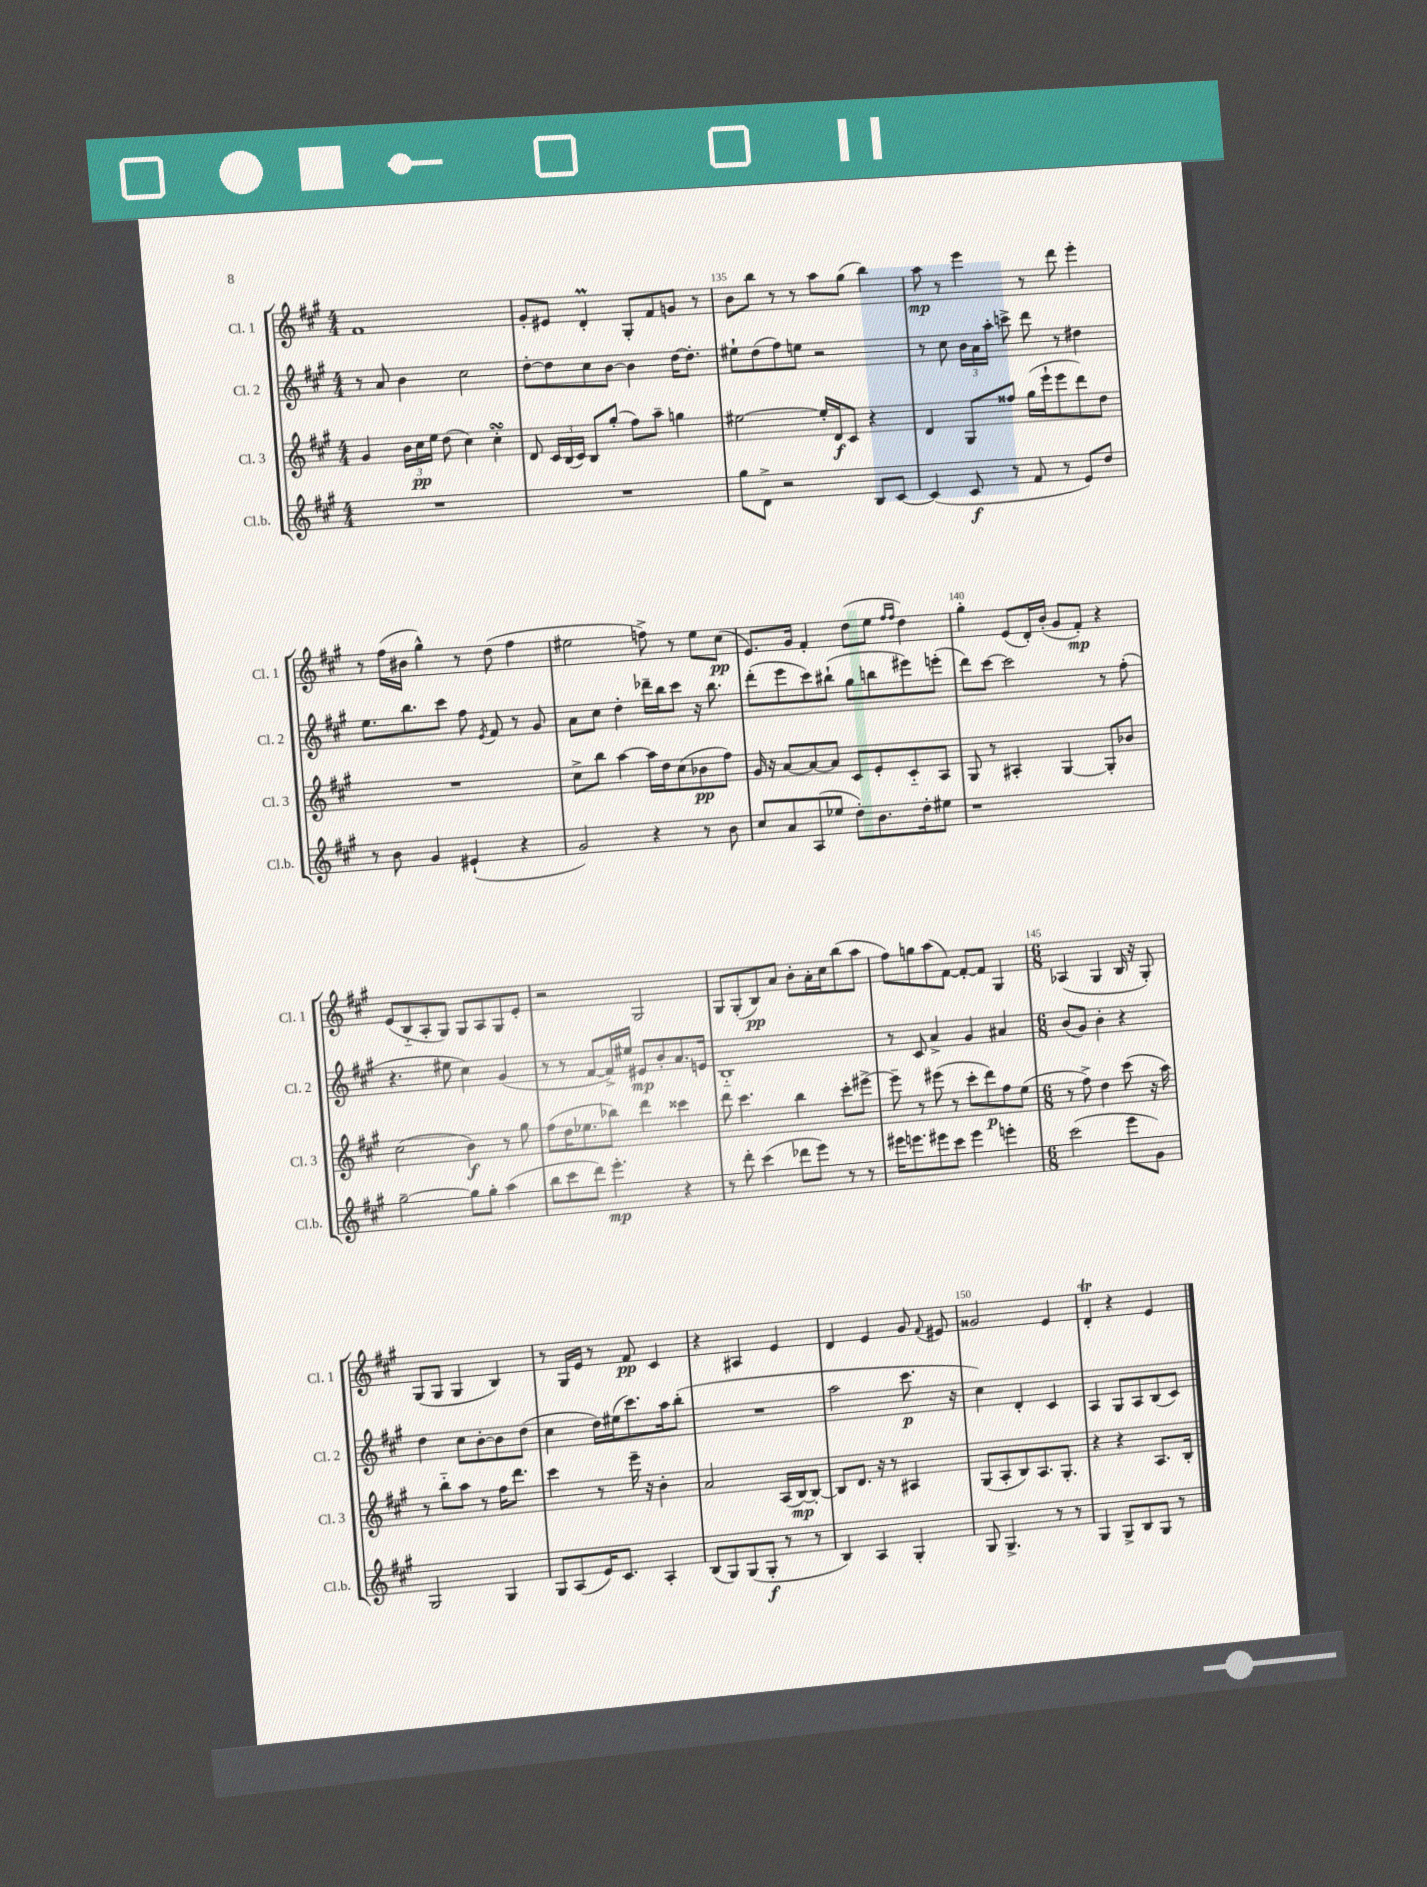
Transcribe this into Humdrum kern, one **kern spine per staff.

**kern	**dynam	**kern	**dynam	**kern	**dynam	**kern	**dynam
*part4	*part4	*part3	*part3	*part2	*part2	*part1	*part1
*staff4	*staff4	*staff3	*staff3	*staff2	*staff2	*staff1	*staff1
*I"Cl.b.	*	*I"Cl. 3	*	*I"Cl. 2	*	*I"Cl. 1	*
*I'Cl.b.	*	*I'Cl. 3	*	*I'Cl. 2	*	*I'Cl. 1	*
*clefG2	*	*clefG2	*	*clefG2	*	*clefG2	*
*k[f#c#g#]	*	*k[f#c#g#]	*	*k[f#c#g#]	*	*k[f#c#g#]	*
*M4/4	*	*M4/4	*	*M4/4	*	*M4/4	*
=133	=133	=133	=133	=133	=133	=133	=133
1r	.	4g#/	.	8r	.	1f#	.
.	.	.	.	8a/	.	.	.
.	.	24b\LL	.	4b\	.	.	.
.	.	24cc#\	pp	.	.	.	.
.	.	24ee\JJ	.	.	.	.	.
.	.	(8dd\	.	.	.	.	.
.	.	4cc#\)	.	2cc#\	.	.	.
.	.	4cc#sSsS'\	.	.	.	.	.
=134	=134	=134	=134	=134	=134	=134	=134
1r	.	8d/	.	[8dd'\L	.	8g#'/L	.
.	.	24c#/LL	.	8dd\]	.	8e#X/J	.
.	.	(24B/	.	.	.	.	.
.	.	24c#/JJ)	.	.	.	.	.
.	.	8B/L	.	8cc#\	.	4dM'/	.
.	.	(8gg#'/J	.	[8b\J	.	.	.
.	.	8ff#\L)	.	4b\]	.	8G#'/L	.
.	.	8aa~\J	.	.	.	8f#/	.
.	.	4ggn\	.	[16dd\KL	.	8gn/J	.
.	.	.	.	8.dd'\J]	.	.	.
.	.	.	.	.	.	8r	.
=135	=135	=135	=135	=135	=135	=135	=135
8gg#\L	.	[2ee#X\	.	8ee#X`\L	.	8b\L	.
8d^\J	.	.	.	(8dd\	.	8bb\J	.
2r	.	.	.	8ff#\)	.	8r	.
.	.	.	.	8een\J	.	8r	.
.	.	16ee#'/LL]	.	2r	.	8aa\L	.
.	.	16d/J	f	.	.	.	.
.	.	8c#/J	.	.	.	(8gg#\J	.
8B/L	.	4r	.	.	.	4bb\)	.
[8c#/J	.	.	.	.	.	.	.
=136	=136	=136	=136	=136	=136	=136	=136
(4c#/]	.	4d/	.	8r	.	8aa\	mp
.	.	.	.	8cc#\	.	8r	.
8c#/	f	8G#/L	.	24b\LL	.	4eee\	.
.	.	.	.	24a\	.	.	.
.	.	.	.	24aa'\JJ	.	.	.
8r	.	8ff##X/J	.	8cccn^\	.	.	.
8f#/	.	(16gg#\LL	.	8ddd\	.	8r	.
.	.	16eee`\J	.	.	.	.	.
8r	.	8eee\	.	8r	.	8ddd\	.
8e/L)	.	8ddd\)	.	4dd#X\	.	4eee'\	.
8dd/J	.	8dd\J	.	.	.	.	.
!!LO:LB:g=z
=137	=137	=137	=137	=137	=137	=137	=137
8r	.	1r	.	8.ee\L	.	8r	.
8b\	.	.	.	.	.	(16ff#\LL	.
.	.	.	.	8.bb\	.	16b#X\JJ	.
4g#/	.	.	.	.	.	4gg#^^\)	.
.	.	.	.	8ccc#\J	.	.	.
(4e#X`/	.	.	.	8ff#\	.	8r	.
.	.	.	.	8qe/	.	.	.
.	.	.	.	8f#/	.	(8dd\	.
4r	.	.	.	8r	.	4ff#\	.
.	.	.	.	8g#/	.	.	.
=138	=138	=138	=138	=138	=138	=138	=138
2g#/)	.	8cc#^\L	.	8a\L	.	2ee#X\	.
.	.	8bb\J	.	8cc#\J	.	.	.
.	.	[4aa\	.	4dd'\	.	.	.
4r	.	16aa\LL]	.	16ddd-X~\LL	.	8ffn^\)	.
.	.	16dd\J	.	16bb\J	.	.	.
.	.	(8cc#\	.	8ccc#\J	.	8r	.
8r	.	8b-X\	pp	16r	.	8ee#\L	.
.	.	.	.	8.bb\	.	.	.
8b\	.	8ff#\J)	.	.	.	(8cc#\J	pp
=139	=139	=139	=139	=139	=139	=139	=139
8cc#/L	.	16g#/	.	(8ddd'\L	.	8.e/L)	.
.	.	16r	.	.	.	.	.
8a/	.	[8a/L	.	8eee\	.	.	.
.	.	.	.	.	.	16g#/Jk	.
(8A/	.	8a/_	.	8ccc#\)	.	4f#'/	.
8ee-X/J	.	8a/J]	.	(8bb#X`\J	.	.	.
8dd'\L)	.	8c#/L	.	8gg#\L	.	(8dd\L	.
8.b\	.	8e'/	.	8bbn\	.	8ee\J	.
.	.	.	.	.	.	16qqff#/LL	.
.	.	.	.	.	.	16qqff#/JJ	.
.	.	8c#/	.	8eee#X\)	.	4dd\)	.
16dd'\k	.	.	.	.	.	.	.
8ee#X\J	.	8A/J	.	(8eeen'\J	.	.	.
=140	=140	=140	=140	=140	=140	=140	=140
1r	.	8G#/	.	8ddd\L)	.	4gg#'\	.
.	.	8r	.	[8ccc#\J	.	.	.
.	.	4A#X'/	.	2ccc#\]	.	(8e/L	.
.	.	.	.	.	.	16d'/L)	.
.	.	.	.	.	.	(16b'/JJ	.
.	.	[4G#/	.	.	.	8g#/L	.
.	.	.	.	.	.	8f#'/J)	mp
.	.	8G#'/L]	.	8r	.	4r	.
.	.	8b-X/J	.	(8ff#'\	.	.	.
!!LO:LB:g=z
=141	=141	=141	=141	=141	=141	=141	=141
[2gg#~\	.	(2cc#\	.	4.r	.	(8e/L	.
.	.	.	.	.	.	8B/	.
.	.	.	.	.	.	8A'/	.
.	.	.	.	8ee#X\	.	8G#/J)	.
8gg#\L]	.	4b\)	f	4cc#\)	.	8G#/L	.
8gg#'\J	.	.	.	.	.	8A/	.
(4aa\	.	8r	.	(4g#/	.	8G#/	.
.	.	8gg#\	.	.	.	8e'/J	.
=142	=142	=142	=142	=142	=142	=142	=142
8bb\L	.	(8ff#\L	.	8r	.	2r	.
8ccc#\	.	16dd\K	.	8r	.	.	.
.	.	8.ee-X\	.	.	.	.	.
8ddd\J)	.	.	.	[8f#/L	.	.	.
4.eee'\	mp	8bb-X\J)	.	16f#^/L])	.	.	.
.	.	.	.	16ee#X/JJ	.	.	.
.	.	4ddd\	.	8e#X/L	mp	2G#/	.
.	.	.	.	8b'/	.	.	.
4r	.	4ccc##X\	.	8.a/	.	.	.
.	.	.	.	16en/Jk	.	.	.
=143	=143	=143	=143	=143	=143	=143	=143
8r	.	8ddd\	.	1B	.	8G#/L	.
8ddd'\	.	4.ccc#\	.	.	.	(8G#'/	.
(4ccc#\	.	.	.	.	.	8B/)	pp
.	.	.	.	.	.	8a/J	.
8ddd-X\L	.	4bb\	.	.	.	8b'\L	.
8eee\J)	.	.	.	.	.	16a'\L	.
.	.	.	.	.	.	16cc#\J	.
8r	.	8ccc#'\L	.	.	.	(8bb\	.
8r	.	[8eee#X^\J	.	.	.	8aa\J	.
=144	=144	=144	=144	=144	=144	=144	=144
16eee#X\KL	.	8eee#~\]	.	8r	.	8ff#\L)	.
8.eeen\	.	.	.	.	.	.	.
.	.	8r	.	8c#/	.	8ggn\	.
8eee#X\	.	(8eee#X\	.	4a^/	.	(8aa\	.
8ccc#\J	.	8r	.	.	.	[8f#\J)	.
4eee#\	.	8ccc#'\L	.	4g#/	.	8f#'/L_	.
.	.	8ddd\)	p	.	.	8f#/J]	.
4eeen'\	.	8ff#\	.	4a#X/	.	4G#/	.
.	.	(8ee\J	.	.	.	.	.
=145	=145	=145	=145	=145	=145	=145	=145
*M6/8	*	*M6/8	*	*M6/8	*	*M6/8	*
(2ccc#\	.	8r	.	(8b/L	.	(4A-X/	.
.	.	8ff#^\)	.	8g#/J)	.	.	.
.	.	4dd\	.	4b'\	.	4G#/	.
8eee\L	.	(8ccc#\	.	4r	.	16B/	.
.	.	.	.	.	.	16r	.
8g#\J)	.	16r	.	.	.	8G#'/)	.
.	.	16aa\)	.	.	.	.	.
!!LO:LB:g=z
=146	=146	=146	=146	=146	=146	=146	=146
2G#/	.	8r	.	4dd\	.	(8G#/L	.
.	.	8bb\L	.	.	.	8G#/J	.
.	.	8aa\J	.	8cc#\L	.	4G#/	.
.	.	8r	.	[8b'\	.	.	.
4G#/	.	16ff#\KL	.	8b\]	.	4B/)	.
.	.	8.ddd\J	.	.	.	.	.
.	.	.	.	(8dd\J	.	.	.
=147	=147	=147	=147	=147	=147	=147	=147
8G#/L	.	4ccc#\	.	4cc#\	.	8r	.
(8A/	.	.	.	.	.	16G#/LL	.
.	.	.	.	.	.	16e/JJ	.
16e/K)	.	8r	.	16dd\LL)	.	8r	.
8.c#/J	.	.	.	(16ee#X\J	.	.	.
.	.	16eee~\	.	8.ccc#\)	.	8f#/	pp
.	.	16r	.	.	.	.	.
4A'/	.	4b'\	.	.	.	4c#/	.
.	.	.	.	16aa\k	.	.	.
.	.	.	.	(8bb'\J	.	.	.
=148	=148	=148	=148	=148	=148	=148	=148
(8B/L	.	2a/	.	2.r	.	4r	.
8G#/)	.	.	.	.	.	.	.
(8G#/	.	.	.	.	.	4A#X/	.
8G#'/J	f	.	.	.	.	.	.
8r	.	(16A/LL	.	.	.	4e/	.
.	.	[16B/J)	mp	.	.	.	.
8r	.	8B'/J_	.	.	.	.	.
=149	=149	=149	=149	=149	=149	=149	=149
4B/)	.	8B/L]	.	2aa\	.	4d/	.
.	.	8.d/J	.	.	.	.	.
4A/	.	.	.	.	.	4e/	.
.	.	16r	.	.	.	.	.
.	.	8r	.	.	.	.	.
4G#'/	.	4A#X/	.	8.ccc#\	p	8g#/	.
.	.	.	.	.	.	8qqf#/	.
.	.	.	.	.	.	8e#X/	.
.	.	.	.	16r	.	.	.
=150	=150	=150	=150	=150	=150	=150	=150
8G#/	.	(8G#/L	.	4cc#\)	.	2g##X/	.
4.G#^/	.	8A'/	.	.	.	.	.
.	.	8B/)	.	4d'/	.	.	.
.	.	8.A/	.	.	.	.	.
8r	.	.	.	4c#/	.	4e/	.
.	.	8.G#'/J	.	.	.	.	.
8r	.	.	.	.	.	.	.
=151	=151	=151	=151	=151	=151	=151	=151
4G#/	.	4r	.	4A/	.	4dT'/	.
8G#^/L	.	4r	.	8G#/L	.	4r	.
8B/	.	.	.	8A/	.	.	.
8G#/J	.	8.A/L	.	(8B/	.	4e/	.
8r	.	.	.	8c#/J)	.	.	.
.	.	16B'/Jk	.	.	.	.	.
==	==	==	==	==	==	==	==
*-	*-	*-	*-	*-	*-	*-	*-
